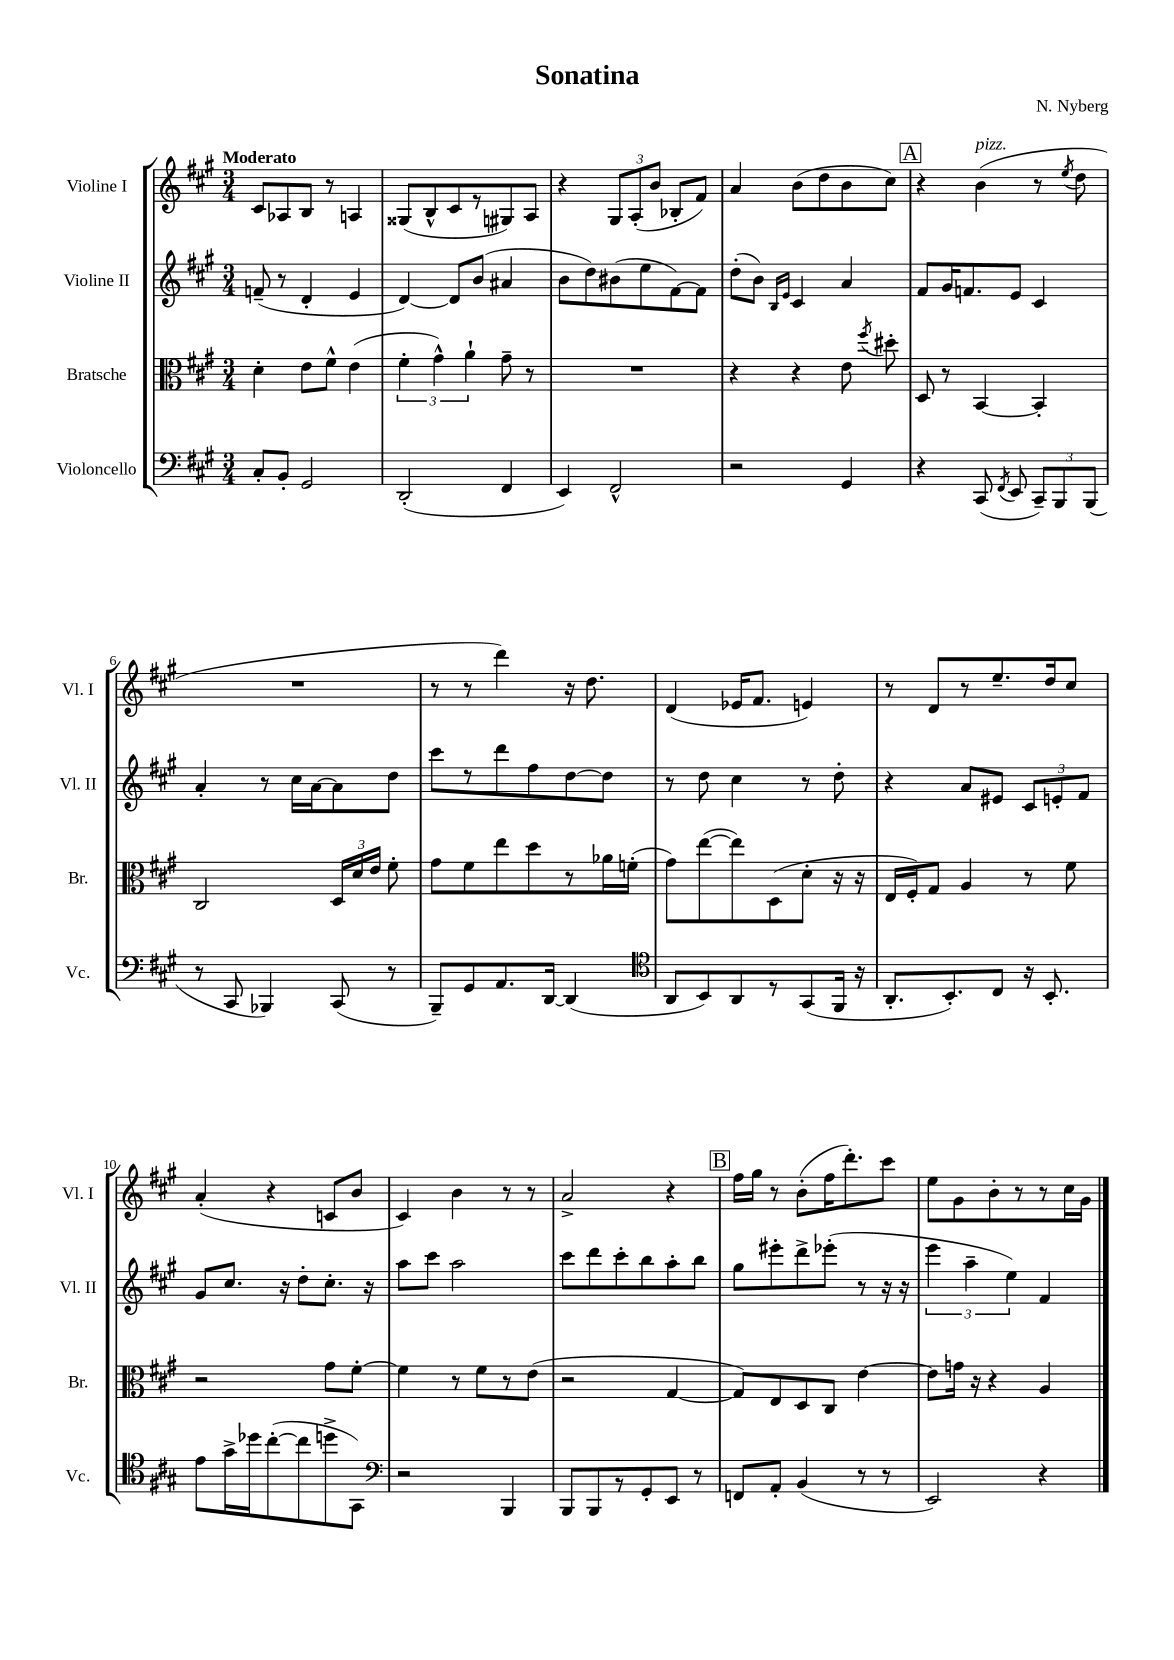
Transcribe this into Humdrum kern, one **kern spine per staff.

**kern	**kern	**kern	**kern
*part4	*part3	*part2	*part1
*staff4	*staff3	*staff2	*staff1
*I"Violoncello	*I"Bratsche	*I"Violine II	*I"Violine I
*I'Vc.	*I'Br.	*I'Vl. II	*I'Vl. I
*clefF4	*clefC3	*clefG2	*clefG2
*k[f#c#g#]	*k[f#c#g#]	*k[f#c#g#]	*k[f#c#g#]
*M3/4	*M3/4	*M3/4	*M3/4
=1	=1	=1	=1
!	!	!	!LO:TX:a:B:t=Moderato
8C#'/L	4d'\	(8fn~/	8c#/L
8BB'/J	.	8r	8A-X/
2GG#/	8e\L	4d'/	8B/J
.	8f#^^\J	.	8r
.	(4e\	4e/	4An/
=2	=2	=2	=2
(2DD'/	6f#'\	[4d/)	(8G##X/L
.	.	.	8B^^/
.	6g#^^\)	.	.
.	.	8d/L]	8c#/
.	6a`\	.	.
.	.	(8b/J	8r
4FF#/	8g#~\	4a#X/	8G#X/)
.	8r	.	8A/J
=3	=3	=3	=3
4EE/)	2.r	8b\L	4r
.	.	8dd\)	.
2FF#^^/	.	(8b#X\	12G#/L
.	.	.	(12A'/
.	.	8ee\	.
.	.	.	12b/J
.	.	[8f#\)	8B-X'/L
.	.	8f#\J]	8f#/J)
=4	=4	=4	=4
2r	4r	(8dd'\L	4a/
.	.	8b\J)	.
.	.	16qqB/LL	.
.	.	16qqe/JJ	.
.	4r	4c#/	(8b\L
.	.	.	8dd\
4GG#/	8e\	4a/	8b\
.	8qff#/	.	.
.	8dd#X'\	.	8cc#\J)
!!LO:REH:place=s1:t=A
=5	=5	=5	=5
4r	8D/	8f#/L	4r
.	8r	16g#/K	.
.	.	8.fn/	.
!	!	!	!LO:TX:a:i:t=pizz.
(8CC#/	[4BB/	.	(4b\
8qFF#/	.	.	.
8EE/	.	8e/J	.
12CC#~/L)	4BB'/]	4c#/	8r
12BBB/	.	.	.
.	.	.	8qee/
.	.	.	8dd\
(12BBB/J	.	.	.
!!LO:LB:g=z
=6	=6	=6	=6
8r	2C#/	4a'/	2.r
8CC#/	.	.	.
4BBB-X/)	.	8r	.
.	.	16cc#\LL	.
.	.	[16a\J	.
(8CC#/	24D/LL	8a\]	.
.	24d/	.	.
.	24e/JJ	.	.
8r	8f#'\	8dd\J	.
=7	=7	=7	=7
8BBB~/L)	8g#\L	8ccc#\L	8r
8GG#/	8f#\	8r	8r
8.AA/	8ee\	8ddd\	4ddd\)
.	8dd\	8ff#\	.
[16DD/Jk	.	.	.
(4DD/]	8r	[8dd\	16r
.	.	.	8.dd\
.	16a-X\L	8dd\J]	.
.	(16fn'\JJ	.	.
=8	=8	=8	=8
*clefC4	*	*	*
8AA/L	8g#\L)	8r	(4d/
8BB/)	([8ee\	8dd\	.
8AA/	8ee\])	4cc#\	16e-X/KL
.	.	.	8.f#/J
8r	(8D\	.	.
(8GG#/	8d'\J	8r	4en/)
16FF#/Jk	16r	8dd'\	.
16r	16r	.	.
=9	=9	=9	=9
8.AA'/L	16E/LL	4r	8r
.	16F#'/J)	.	.
.	8G#/J	.	8d/L
8.BB'/)	.	.	.
.	4A/	8a/L	8r
8C#/J	.	8e#X/J	8.ee~/
16r	8r	12c#/L	.
8.BB'/	.	.	16dd/k
.	.	12en'/	.
.	8f#\	.	8cc#/J
.	.	12f#/J	.
!!LO:LB:g=z
=10	=10	=10	=10
8e\L	2r	8g#/L	(4a'/
16g#^\L	.	8.cc#/J	.
16dd-X\J	.	.	.
([8cc#'\	.	.	4r
.	.	16r	.
8cc#\]	.	8dd'\L	.
8ddn^\	8g#\L	8.cc#'\J	8cn/L
8GG#\J)	[8f#'\J	.	8b/J
.	.	16r	.
=11	=11	=11	=11
*clefF4	*	*	*
2r	4f#\]	8aa\L	4c#/)
.	.	8ccc#\J	.
.	8r	2aa\	4b\
.	8f#\L	.	.
4BBB/	8r	.	8r
.	(8e\J	.	8r
=12	=12	=12	=12
8BBB/L	2r	8ccc#\L	2a^/
8BBB/	.	8ddd\	.
8r	.	8ccc#'\	.
8GG#'/	.	8bb\	.
8EE/J	[4G#/	8aa'\	4r
8r	.	8bb\J	.
!!LO:REH:place=s1:t=B
=13	=13	=13	=13
8FFn/L	8G#/L])	8gg#\L	16ff#\LL
.	.	.	16gg#\JJ
8AA'/J	8E/	8eee#X'\	8r
(4BB/	8D/	8ddd^\	(8b'\L
.	8C#/J	(8eee-X'\J	16ff#\K
.	.	.	8.ddd'\)
8r	[4e\	8r	.
8r	.	16r	8ccc#\J
.	.	16r	.
=14	=14	=14	=14
2EE/)	8e\L]	6eee\	8ee\L
.	16gn\Jk	.	8g#\
.	.	6aa~\	.
.	16r	.	.
.	4r	.	8b'\
.	.	6ee\)	.
.	.	.	8r
4r	4A/	4f#/	8r
.	.	.	16cc#\L
.	.	.	16g#\JJ
==	==	==	==
*-	*-	*-	*-
